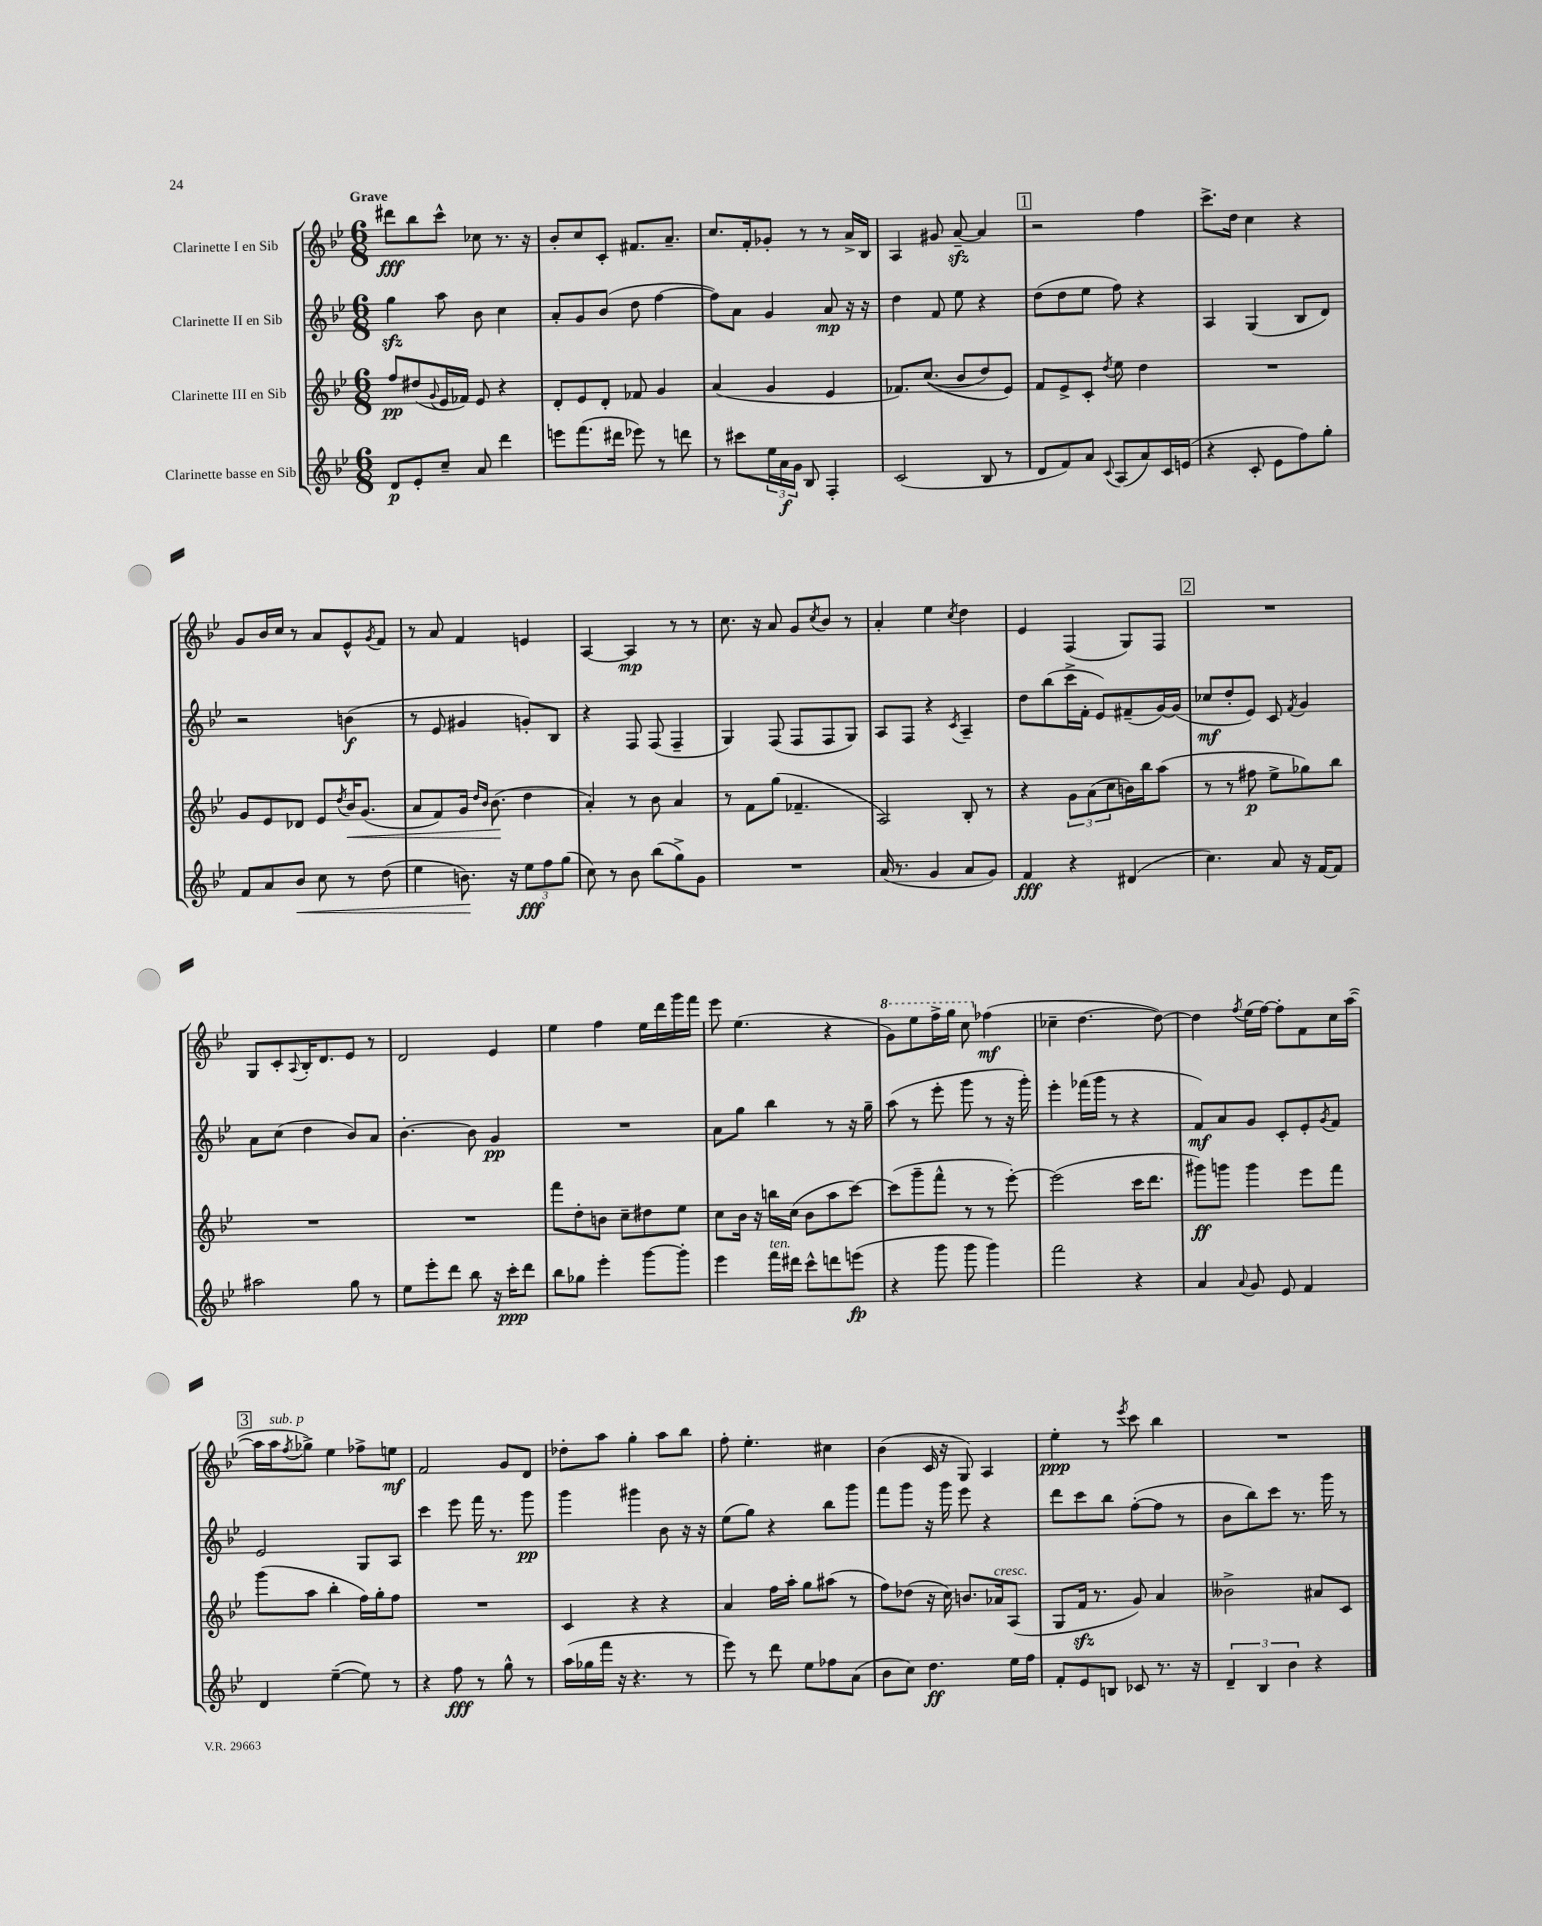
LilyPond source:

<<
\new StaffGroup <<
\new Staff = "s0" \with { instrumentName = "Clarinette I en Sib" } {
    \clef treble \key bes \major \numericTimeSignature \time 6/8 \tempo "Grave"
    dis'''8\fff bes''8 c'''8-^ ces''8 r8. r16 |
    bes'8-. c''8 c'8-. fis'8. a'8.-- |
    c''8. f'16-. ges'8-. r8 r8 a'16-> bes16 |
    a4 gis'8 a'8~--\sfz a'4 |
    \mark \markup { \box "1" } r2 f''4 |
    c'''8.-> d''16 c''4 r4 |
    g'8 bes'16 c''16 r8 a'8 ees'8-^ \acciaccatura { g'8 } f'8 |
    r8 a'8 f'4 e'4 |
    a4~ a4\mp r8 r8 |
    c''8. r16 a'8 g'8 \acciaccatura { c''8 } bes'8 r8 |
    a'4-. ees''4 \acciaccatura { c''8 } d''4 |
    ees'4 f4( g8) f8 |
    \mark \markup { \box "2" } R2. |
    g8 c'8-. \appoggiatura { a8 } bes16-. d'8. ees'8 r8 |
    d'2 ees'4 |
    ees''4 f''4 ees''16 d'''16 g'''16 f'''16 |
    ees'''8 ees''4.( r4 |
    \ottava #1 g''8) ees'''8 f'''16-> g'''16 c'''8 \ottava #0 fes''4\mf( |
    ces''4-- d''4.~ d''8~) |
    d''4 \acciaccatura { f''8 } ees''16( f''16~) f''8-. f'8 c''16 a''16~( |
    \mark \markup { \box "3" } a''16 a''16^\markup { \italic "sub. p" } \acciaccatura { f''8 } ges''8->) ees''4 fes''8-> e''8\mf |
    f'2 g'8 d'8 |
    des''8-. a''8 g''4-. a''8 bes''8 |
    f''8-. ees''4.-. cis''4 |
    bes'4( c'16 r16 g8) a4 |
    ees''4-.\ppp r8 \acciaccatura { ees'''8 } c'''8 bes''4 |
    R2. \bar "|." |
}
\new Staff = "s1" \with { instrumentName = "Clarinette II en Sib" } {
    \clef treble \key bes \major \numericTimeSignature \time 6/8
    g''4\sfz a''8 bes'8 c''4 |
    a'8-. g'8 bes'8( d''8 f''4~ |
    f''8) a'8 g'4 a'8\mp r16 r16 |
    d''4 f'8 ees''8 r4 |
    \mark \markup { \box "1" } d''8( d''8 ees''8 f''8) r4 |
    a4 g4( bes8 d'8) |
    r2 b'4\f( |
    r8 ees'8 gis'4 g'8-.) bes8 |
    r4 f8 f8( f4-- |
    g4) f8( f8 f8 g8) |
    a8 f8 r4 \acciaccatura { c'8 } a4-- |
    d''8 bes''8( c'''16-> f'16-. ees'8) fis'8--( g'16~) g'16( |
    \mark \markup { \box "2" } ces''8\mf d''8-. ees'8) c'8 \acciaccatura { f'8 } g'4 |
    a'8 c''8( d''4 bes'8) a'8 |
    bes'4.~-. bes'8 g'4\pp |
    R2. |
    a'8 g''8 bes''4 r8 r16 g''16-- |
    a''8( r8 ees'''8-. g'''8 r8 r16 g'''16-.) |
    ees'''4-. fes'''16( g'''16 r8 r4 |
    f'8\mf) a'8 g'8 c'8-. ees'8-. \acciaccatura { g'8 } f'8 |
    \mark \markup { \box "3" } ees'2 g8 a8 |
    c'''4 ees'''8 f'''16 r8. g'''8\pp |
    g'''4 gis'''4 bes'8 r16 r16 |
    ees''8( g''8) r4 bes''8 g'''8 |
    f'''8 g'''8 r16 g'''16 ees'''8 r4 |
    d'''8 c'''8 bes''8 f''8~-.( f''8 r8 |
    bes'8 bes''8) c'''8 r8. g'''16 r8 \bar "|." |
}
\new Staff = "s2" \with { instrumentName = "Clarinette III en Sib" } {
    \clef treble \key bes \major \numericTimeSignature \time 6/8
    f''8\pp dis''8( \appoggiatura { g'8 } ees'16 fes'16) ees'8 r4 |
    d'8-. ees'8 d'8-. fes'8 g'4 |
    a'4( g'4 ees'4 |
    fes'8.) c''8.(\( bes'8 d''8) ees'8\) |
    \mark \markup { \box "1" } f'8 ees'8-> c'8-. \acciaccatura { d''8 } ees''8 d''4 |
    R2. |
    g'8 ees'8 des'8 ees'8 \acciaccatura { d''8 } bes'16\< g'8.( |
    a'8 f'8) g'16 \grace { d''16 bes'16 } bes'8.\!( d''4 |
    a'4-.) r8 bes'8 a'4 |
    r8 f'8 g''8( fes'4.-- |
    a2) bes8-. r8 |
    r4 \tuplet 3/2 { g'8 a'8( c''8 } b'16) bes''16 a''8( |
    \mark \markup { \box "2" } r8 r8 fis''8\p ees''8-> ges''8) bes''8 |
    R2. |
    R2. |
    f'''8 d''8-. b'8 c''8-- dis''8 ees''8 |
    c''8 bes'16 r16 b''16 c''16( bes'8 a''8 c'''8~) |
    c'''8( g'''8-- f'''8-^ r8 r8 ees'''8~-.) |
    ees'''2( c'''16 d'''8. |
    gis'''8\ff) g'''8 g'''4 ees'''8 f'''8 |
    \mark \markup { \box "3" } g'''8( a''8 bes''4-. f''16) g''16-. f''8 |
    R2. |
    c'4 r4 r4 |
    a'4 f''16 a''16-. g''8 ais''8( r8 |
    f''8) des''8( r16 c''16) b'8. aes'16^\markup { \italic "cresc." } a8( |
    g8 f'16\sfz r8. g'8) a'4 |
    beses'2-> ais'8 c'8 \bar "|." |
}
\new Staff = "s3" \with { instrumentName = "Clarinette basse en Sib" } {
    \clef treble \key bes \major \numericTimeSignature \time 6/8
    d'8\p ees'8-. c''8-- a'8 d'''4 |
    e'''8 f'''8.( dis'''16 ees'''8) r8 d'''8 |
    r8 cis'''8 \tuplet 3/2 { ees''16 a'16\f g'16 } bes8 f4-. |
    c'2( bes8 r8 |
    \mark \markup { \box "1" } d'8 f'8) a'8 \appoggiatura { c'8 } a8( a'8) c'16 e'16( |
    r4 c'8-. ees'8 f''8) g''8-. |
    f'8 a'8 bes'8\< c''8 r8 d''8( |
    ees''4 b'8.\!) r16 \tuplet 3/2 { ees''8\fff f''8 g''8( } |
    c''8) r8 bes'8 bes''8( g''8->) g'8 |
    R2. |
    a'16( r8. g'4 a'8 g'8) |
    f'4\fff r4 dis'4( |
    \mark \markup { \box "2" } c''4.) a'8 r16 f'16~ f'8 |
    ais''2 g''8 r8 |
    ees''8 ees'''8-. d'''8 bes''8 r16 c'''16-.\ppp d'''8 |
    bes''8 ges''8 ees'''4-. g'''8~ g'''8-. |
    ees'''4 f'''16^\markup { \italic "ten." } dis'''16 c'''8-^ d'''8 e'''8\fp( |
    r4 g'''8 g'''8 g'''4) |
    f'''2 r4 |
    a'4 \appoggiatura { a'8 } g'8 ees'8 f'4 |
    \mark \markup { \box "3" } d'4 ees''4~--( ees''8) r8 |
    r4 f''8\fff r8 g''8-^ r8 |
    a''16( ges''16 f'''16 r16 r4. r8 |
    ees'''8) r8 d'''8 ees''8 fes''8 a'8( |
    bes'8 c''8) d''4.\ff ees''16 f''16 |
    f'8-. ees'8 b8 ces'8 r8. r16 |
    \tuplet 3/2 { d'4-- bes4 bes'4 } r4 \bar "|." |
}
>>
>>
\layout { \context { \Score \remove "Bar_number_engraver" } }
